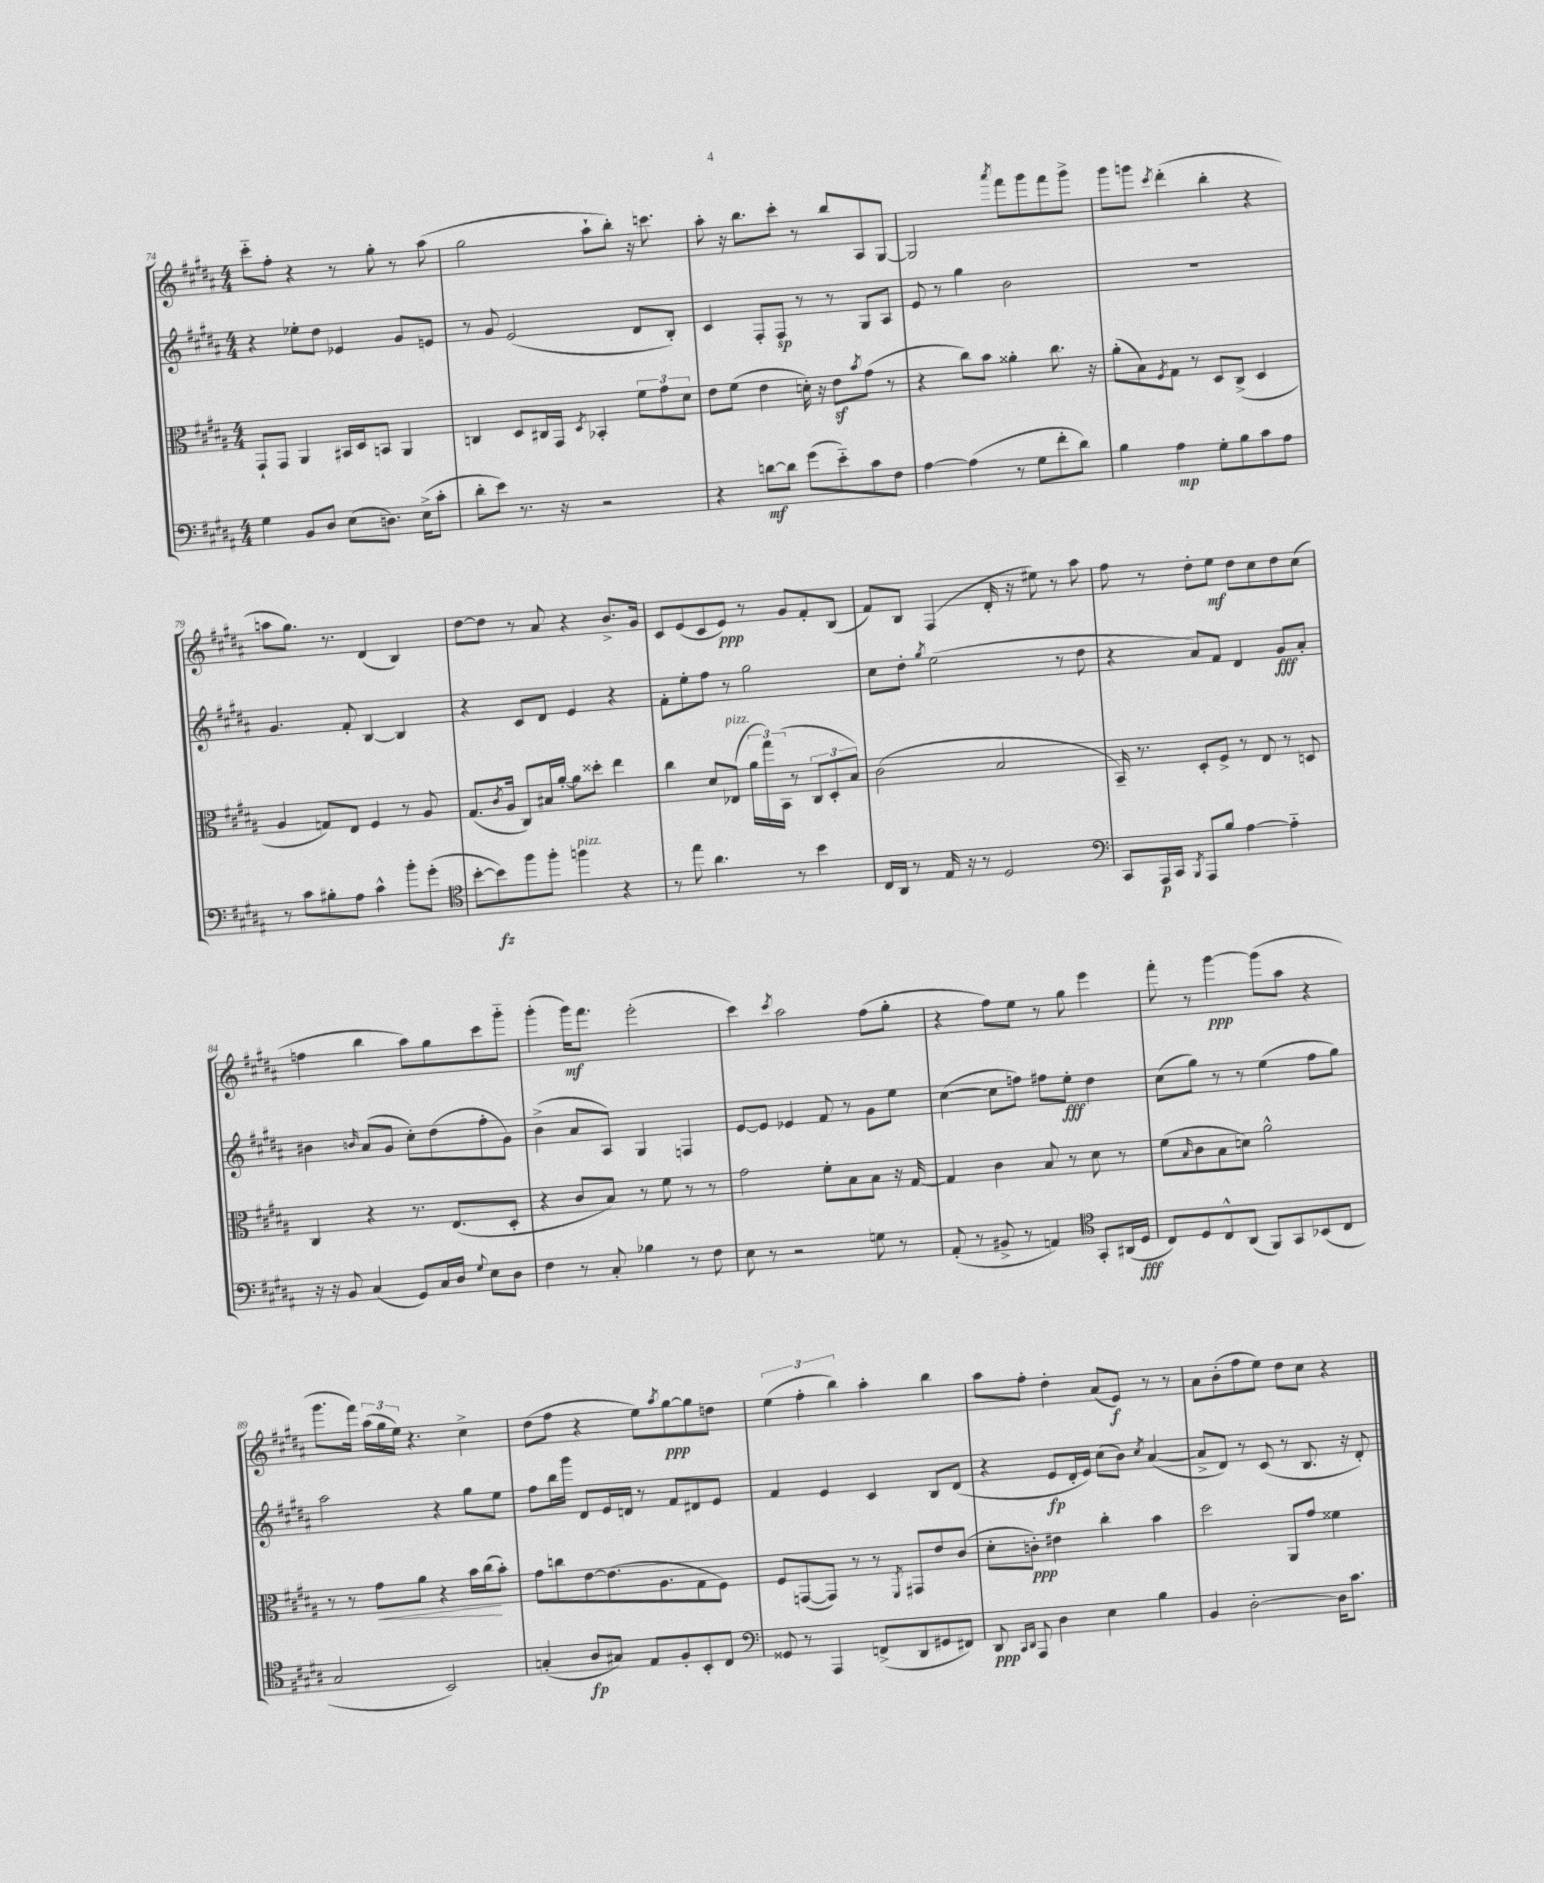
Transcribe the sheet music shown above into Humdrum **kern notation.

**kern	**dynam	**kern	**dynam	**kern	**dynam	**kern	**dynam
*part4	*part4	*part3	*part3	*part2	*part2	*part1	*part1
*staff4	*staff4	*staff3	*staff3	*staff2	*staff2	*staff1	*staff1
*clefF4	*	*clefC3	*	*clefG2	*	*clefG2	*
*k[f#c#g#d#a#]	*	*k[f#c#g#d#a#]	*	*k[f#c#g#d#a#]	*	*k[f#c#g#d#a#]	*
*M4/4	*	*M4/4	*	*M4/4	*	*M4/4	*
=74	=74	=74	=74	=74	=74	=74	=74
4G#\	.	8GG#`/L	.	4r	.	8ccc#\L	.
.	.	8GG#/J	.	.	.	8ff#'\J	.
8BB/L	.	4AA#/	.	8ee-X'\L	.	4r	.
8D#/J	.	.	.	8dd#\J	.	.	.
(8E\L	.	16BB#X/LL	.	4e-X/	.	8r	.
.	.	16D#/J	.	.	.	.	.
8.Dn\J)	.	8BBn/J	.	.	.	8gg#'\	.
.	.	4AA#/	.	8g#/L	.	8r	.
(16E^\KL	.	.	.	.	.	.	.
8c#'\J	.	.	.	8en/J	.	(8aa#\	.
=75	=75	=75	=75	=75	=75	=75	=75
8d#'\L	.	4Cn/	.	8r	.	2gg#\	.
8e\J)	.	.	.	8g#/	.	.	.
8.r	.	8D#/L	.	(2e/	.	.	.
.	.	16C#X/L	.	.	.	.	.
16r	.	16GG#/JJ	.	.	.	.	.
.	.	8qD#/	.	.	.	.	.
2r	.	4BB-X'/	.	.	.	8aa#`\L	.
.	.	.	.	.	.	8bb'\J)	.
.	.	12f#\L	.	8d#/L	.	16r	.
.	.	.	.	.	.	8.cccn\	.
.	.	12g#\	.	.	.	.	.
.	.	.	.	8B'/J)	.	.	.
.	.	12d#\J	.	.	.	.	.
=76	=76	=76	=76	=76	=76	=76	=76
4r	.	8e\L	.	4c#/	.	8aa#'\	.
.	.	(8f#\J	.	.	.	16r	.
.	.	.	.	.	.	8.bb\L	.
[8dn\L	mf	4e\	.	8F#'/L	.	.	.
8d\J]	.	.	.	8F#/J	sp	8ccc#'\J	.
(8g#\L	.	16dn'\)	.	8r	.	8r	.
.	.	16r	.	.	.	.	.
8e\)	.	8ez\L	.	8r	.	8bb/L	.
.	.	8qb/	.	.	.	.	.
8c#\	.	(8g#\J	.	8G#/L	.	8A#/	.
8F#\J	.	8r	.	8A#/J	.	[8G#/J	.
=77	=77	=77	=77	=77	=77	=77	=77
[4A#\	.	4r	.	8e/	.	2G#/]	.
.	.	.	.	8r	.	.	.
(4A#\]	.	8cc#\L)	.	4gg#\	.	.	.
.	.	8b\J	.	.	.	.	.
.	.	.	.	.	.	8qaaa#/	.
8r	.	4a##X'\	.	2b\	.	8fff#\L	.
8G#\L	.	.	.	.	.	8ggg#\	.
8f#'\	.	8.cc#\	.	.	.	8fff#\	.
8d#\J)	.	.	.	.	.	8ggg#^\J	.
.	.	16r	.	.	.	.	.
=78	=78	=78	=78	=78	=78	=78	=78
4B\	.	(8a#'\L	.	1r	.	8ggg#\L	.
.	.	8B\)	.	.	.	8gggn\J	.
.	.	8qF#/	.	.	.	8qccc#/	.
4A#\	mp	8G#\J	.	.	.	(4ddd#'\	.
.	.	8r	.	.	.	.	.
8G#'\L	.	8D#/L	.	.	.	4bb'\	.
8B\	.	(8C#^/J	.	.	.	.	.
8c#\	.	4D#/	.	.	.	4r	.
8A#\J	.	.	.	.	.	.	.
!!LO:LB:g=z
=79	=79	=79	=79	=79	=79	=79	=79
8r	.	4A#/	.	4.g#/	.	8aan\L	.
8c#\L	.	.	.	.	.	8.gg#\J)	.
8B#X'\	.	8Gn/L)	.	.	.	.	.
.	.	.	.	.	.	8.r	.
8A#\J	.	8E/J	.	8f#'/	.	.	.
4c#^^\	.	4F#/	.	[4B/	.	(4d#/	.
8b'\L	.	8r	.	4B/]	.	4B/)	.
(8g#'\J	.	8A#/	.	.	.	.	.
=80	=80	=80	=80	=80	=80	=80	=80
*clefC4	*	*	*	*	*	*	*
[8b'\L	.	(8.G#/L	.	4r	.	[8dd#\L	.
8b\])	fz	.	.	.	.	8dd#\J]	.
.	.	8qc#/	.	.	.	.	.
.	.	16A#/Jk	.	.	.	.	.
8ff#\	.	8C#/L)	.	8c#/L	.	8r	.
8ff#'\J	.	16B#X/L	.	8d#/J	.	8a#/	.
.	.	[16a#'/JJ	.	.	.	.	.
!LO:TX:a:i:t=pizz.	!	!	!	!	!	!	!
4ffn\	.	8a#\L]	.	4e/	.	4r	.
.	.	8dd##X'\J	.	.	.	.	.
4r	.	4ee\	.	4r	.	8.b^/L	.
.	.	.	.	.	.	16g#/Jk	.
=81	=81	=81	=81	=81	=81	=81	=81
8r	.	4cc#\	.	8f#'\L	.	8c#/L	.
8ee\	.	.	.	8ee'\	.	(8e/	.
4.a#\	.	8d#/L	.	8ff#\J	.	8c#/	.
!	!	!LO:TX:a:i:t=pizz.	!	!	!	!	!
.	.	(8E-X/J	.	8r	.	8e/J)	ppp
.	.	24a#\LL	.	2gg#\	.	8r	.
.	.	24gg#\)	.	.	.	.	.
.	.	(24BB\JJ	.	.	.	.	.
8r	.	8r	.	.	.	8g#/L	.
4b\	.	12C#/L	.	.	.	8f#'/	.
.	.	12D#'/	.	.	.	.	.
.	.	.	.	.	.	(8B/J	.
.	.	12B/J)	.	.	.	.	.
=82	=82	=82	=82	=82	=82	=82	=82
16C#/LL	.	(2c#\	.	8cc#\L	.	8f#/L)	.
16AA#/JJ	.	.	.	.	.	.	.
8r	.	.	.	8dd#'\J	.	8B/J	.
.	.	.	.	8qgg#/	.	.	.
16E/	.	.	.	(2ee\	.	(4F#/	.
16r	.	.	.	.	.	.	.
8r	.	.	.	.	.	.	.
2D#/	.	2B/	.	.	.	16d#'/	.
.	.	.	.	.	.	16r	.
.	.	.	.	.	.	8ee#X\)	.
.	.	.	.	8r	.	8r	.
.	.	.	.	8dd#\	.	8aa#\	.
=83	=83	=83	=83	=83	=83	=83	=83
*clefF4	*	*	*	*	*	*	*
8CC#/L	.	16BB~/)	.	4r	.	8ff#\	.
.	.	8.r	.	.	.	.	.
16AAA#/L	p	.	.	.	.	8r	.
16CC#/JJ	.	.	.	.	.	.	.
8qBBB/	.	.	.	.	.	.	.
8AAA#/L	.	8D#'/L	.	8a#/L)	.	8dd#'\L	.
8B/J	.	8F#^/J	.	8f#/J	.	8ee\J	mf
[4A#\	.	8r	.	4d#/	.	8dd#\L	.
.	.	8E/	.	.	.	8cc#\	.
4A#\]	.	8r	.	8g#/L	fff	8dd#\	.
.	.	8Dn/	.	8a#'/J	.	(8cc#\J	.
!!LO:LB:g=z
=84	=84	=84	=84	=84	=84	=84	=84
16r	.	4C#/	.	4b#X\	.	4ffn\	.
16r	.	.	.	.	.	.	.
8BB/	.	.	.	.	.	.	.
.	.	.	.	16qqbn/	.	.	.
(4C#/	.	4r	.	(8a#/L	.	4bb\	.
.	.	.	.	8g#/J	.	.	.
8GG#/L)	.	8.r	.	8cc#'\L)	.	8aa#\L)	.
16C#/L	.	.	.	(8dd#\	.	8gg#\	.
16D#/JJ	.	(8.E/L	.	.	.	.	.
8qqG#/	.	.	.	.	.	.	.
8E\L	.	.	.	8ff#'\	.	8ccc#\	.
8D#\J	.	8D#'/J	.	8g#\J)	.	8ggg#\J	.
=85	=85	=85	=85	=85	=85	=85	=85
4F#\	.	4r	.	(4b^\	.	(4ggg#'\	.
8r	.	8c#/L	.	8a#/L	.	16ggg#\KL)	mf
.	.	.	.	.	.	8.fff#\J	.
8C#'/	.	8B/J)	.	8A#/J)	.	.	.
4B-X\	.	8r	.	4G#/	.	(2eee'\	.
.	.	8f#\	.	.	.	.	.
8r	.	8r	.	4Fn/	.	.	.
8F#\	.	8r	.	.	.	.	.
=86	=86	=86	=86	=86	=86	=86	=86
8E\	.	2g#\	.	[8e/L	.	4ccc#\)	.
8r	.	.	.	8e/J]	.	.	.
.	.	.	.	.	.	8qccc#/	.
2r	.	.	.	4e-X/	.	2aa#\	.
.	.	8f#'\L	.	8f#/	.	.	.
.	.	8B\	.	8r	.	.	.
8Gn\	.	8B\J	.	8g#\L	.	(8ff#\L	.
8r	.	16r	.	8ee\J	.	8gg#'\J	.
.	.	[16G#/	.	.	.	.	.
=87	=87	=87	=87	=87	=87	=87	=87
(8AA#'/	.	4G#/]	.	([4cc#\	.	4r	.
8r	.	.	.	.	.	.	.
8BB#X^/	.	4c#\	.	8cc#\L]	.	8ff#\L)	.
8r	.	.	.	8ffn\J)	.	8ee\J	.
4AAn/)	.	8B/	.	8ff#X\L	.	8r	.
.	.	8r	.	8ee'\J	fff	8gg#\	.
*clefC4	*	*	*	*	*	*	*
8GG#'/L	.	8d#\	.	4dd#\	.	4eee\	.
(16AA#X/L	.	8r	.	.	.	.	.
16D#/JJ	fff	.	.	.	.	.	.
=88	=88	=88	=88	=88	=88	=88	=88
8C#/L)	.	(8f#\L	.	(8cc#\L	.	8fff#'\	.
.	.	16qqB/	.	.	.	.	.
8D#/	.	8c#\	.	8gg#\J)	.	8r	.
8C#^^/	.	8B\	.	8r	.	[4ggg#\	ppp
(8AA#/J	.	8dn\J)	.	8r	.	.	.
8FF#/L)	.	2a#^^\	.	(4ee\	.	(8ggg#\L]	.
8GG#/	.	.	.	.	.	8aa#\J	.
(8BB-X/	.	.	.	8ff#\L	.	4r	.
8C#/J	.	.	.	8gg#\J)	.	.	.
!!LO:LB:g=z
=89	=89	=89	=89	=89	=89	=89	=89
2G#/	.	8r	.	2aa#\	.	8.ggg#\L	.
.	.	8r	.	.	.	.	.
.	.	.	.	.	.	16fff#\Jk)	.
!	!	!	!LO:HP:b	!	!	!	!
.	.	8g#\L	<	.	.	(24aa#\LL	.
.	.	.	.	.	.	24gg#\	.
.	.	.	.	.	.	24ee\JJ)	.
.	.	8a#\J	.	.	.	4.r	.
2BB/)	.	4r	.	4r	.	.	.
.	.	16b\LL	.	8gg#\L	.	4cc#^\	.
.	.	(16cc#\J	.	.	.	.	.
.	.	8b'\J)	[	8ee\J	.	.	.
=90	=90	=90	=90	=90	=90	=90	=90
(4Gn'/	.	8g#\L	.	8ff#\L	.	(8dd#\L	.
.	.	8ccn\	.	16bb\L	.	8ff#\J	.
.	.	.	.	16ggg#\JJ	.	.	.
8A#/L	fp	[8e\	.	8d#/L	.	4r	.
8G#X/J)	.	(8.e\]	.	16e/L	.	.	.
.	.	.	.	16dn/JJ	.	.	.
8E/L	.	.	.	8r	.	8ee\L)	.
.	.	8.A#\	.	.	.	.	.
.	.	.	.	.	.	8qaa#/	.
8F#'/	.	.	.	8f#/L	.	[8gg#\	ppp
8BB'/	.	8G#\	.	8d#X/	.	8gg#\]	.
8C#/J	.	8F#\J)	.	8e/J	.	8ddn\J	.
=91	=91	=91	=91	=91	=91	=91	=91
*clefF4	*	*	*	*	*	*	*
8GG##X/	.	8F#/L	.	4f#/	.	(6ee\	.
8r	.	([8GGn/	.	.	.	.	.
.	.	.	.	.	.	6ff#'\	.
4AAA#/	.	8GG/J])	.	4e/	.	.	.
.	.	.	.	.	.	6bb\)	.
.	.	8r	.	.	.	.	.
(8FFn^/L	.	8r	.	4c#/	.	4aa#'\	.
.	.	8qFF#/	.	.	.	.	.
8DD#/	.	8GG#X/L	.	.	.	.	.
8GG#X/	.	8e/	.	8B/L	.	4bb\	.
8FF#X/J)	.	(8c#/J	.	(8d#/J	.	.	.
=92	=92	=92	=92	=92	=92	=92	=92
8DD#/	ppp	8d#'\L	.	4r	.	8aa#\L	.
16qqCC#/LL	.	.	.	.	.	.	.
16qqDD#/JJ	.	.	.	.	.	.	.
8AAA#/	.	8cn'\J)	ppp	.	.	8ff#'\J	.
4D#\	.	4e#X\	.	8e/L	fp	4dd#'\	.
.	.	.	.	16d#'/L	.	.	.
.	.	.	.	16e/JJ)	.	.	.
4E\	.	4cc#'\	.	(8cc#\L	.	(8a#/L	.
.	.	.	.	8b\J)	.	8e/J)	f
.	.	.	.	8qcc#/	.	.	.
4B\	.	4b\	.	([4a#/	.	8r	.
.	.	.	.	.	.	8r	.
=93	=93	=93	=93	=93	=93	=93	=93
4BB/	.	2dd#\	.	8a#^/L]	.	8a#\L	.
.	.	.	.	8d#/J)	.	(8b'\	.
[2D#'\	.	.	.	8r	.	8ff#\	.
.	.	.	.	(8c#/	.	8ee\J)	.
.	.	8AA#/L	.	8r	.	8dd#\L	.
.	.	8g#/J	.	8.B/	.	8cc#\J	.
16D#\KL]	.	4f##X\	.	.	.	4r	.
8.c#\J	.	.	.	16r	.	.	.
.	.	.	.	8d#'/)	.	.	.
==	==	==	==	==	==	==	==
*-	*-	*-	*-	*-	*-	*-	*-
